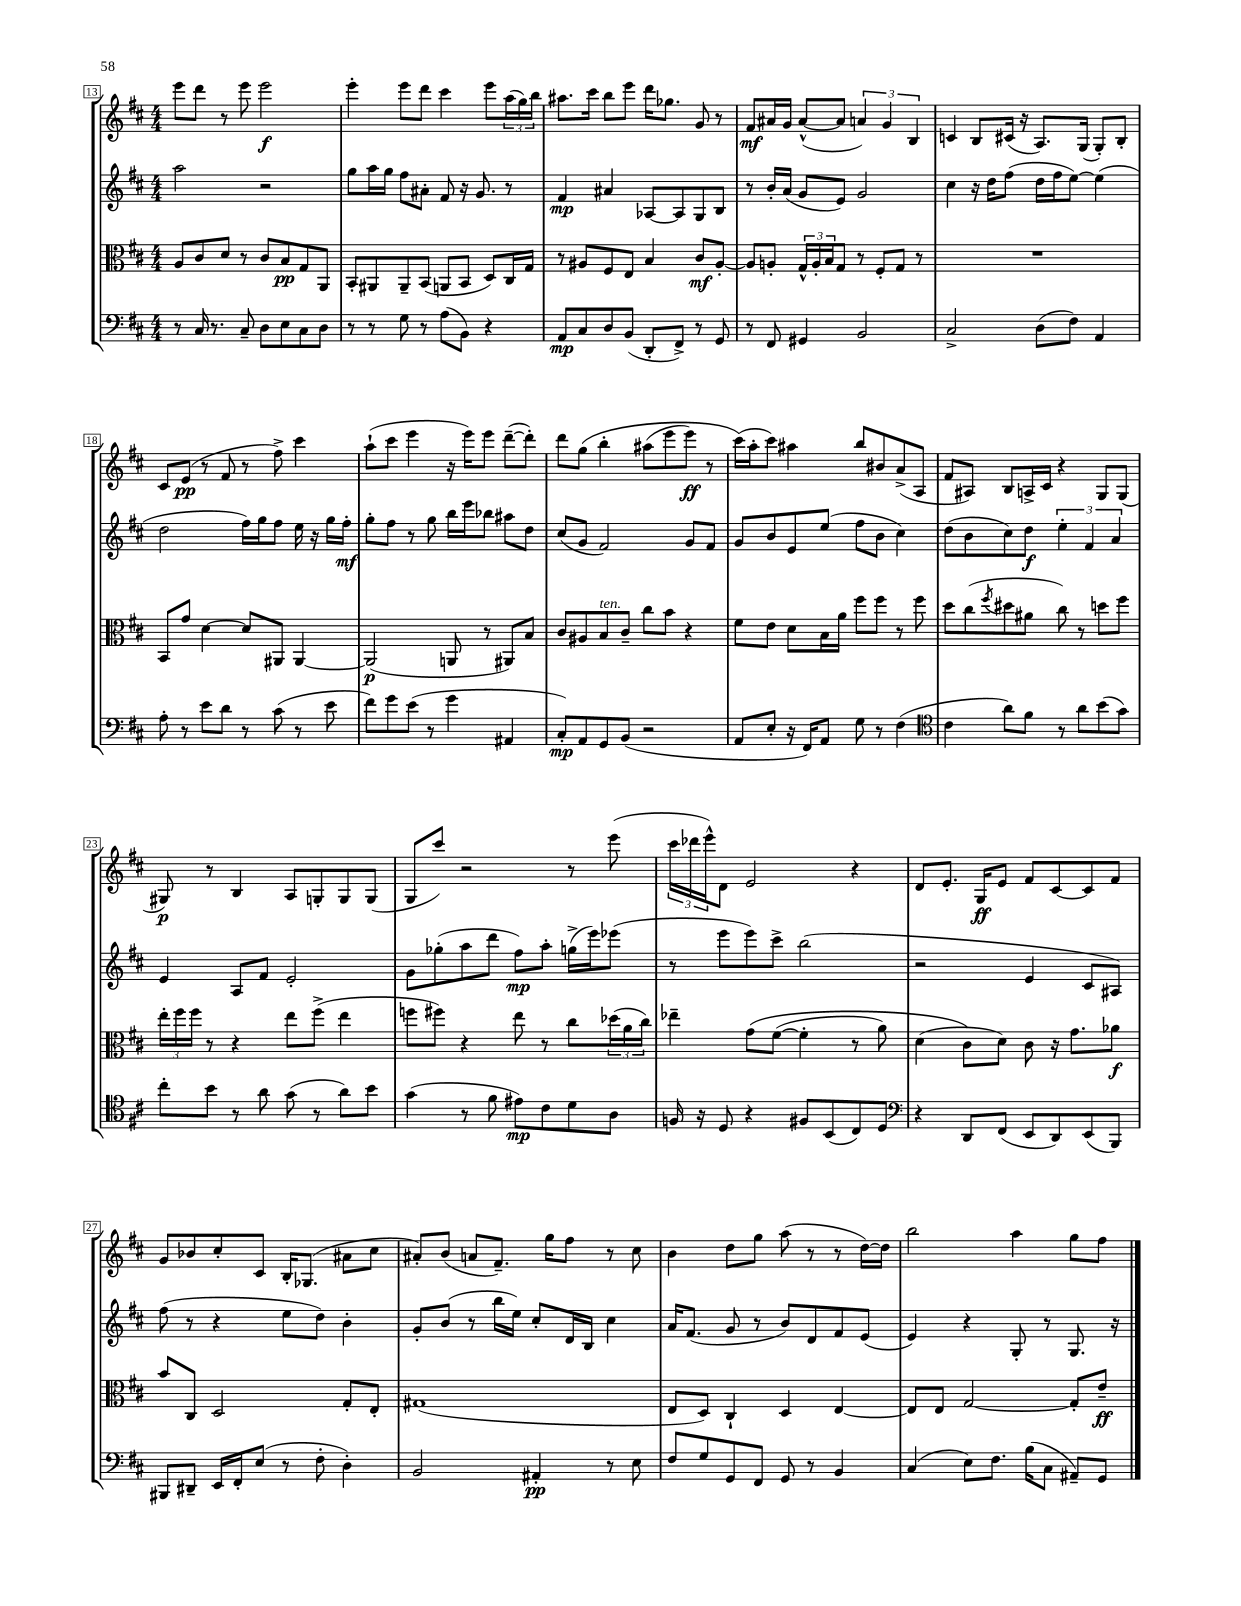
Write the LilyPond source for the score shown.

<<
\new StaffGroup <<
\new Staff = "s0" {
    \clef treble \key d \major \numericTimeSignature \time 4/4
    e'''8 d'''8 r8 e'''8 e'''2\f |
    e'''4-. e'''8 d'''8 cis'''4 e'''8 \tuplet 3/2 { a''16( g''16) b''16 } |
    ais''8. cis'''16 b''8 e'''8 d'''16 ges''8. g'8 r8 |
    fis'8\mf ais'16 g'16 ais'8~-^( ais'8 \tuplet 3/2 { a'4) g'4 b4 } |
    c'4 b8 cis'16( r16 a8.) g16( g8-.) b8-. |
    cis'8 e'8\pp( r8 fis'8 r8 fis''8->) cis'''4 |
    a''8-!( cis'''8 e'''4 r16 e'''16) e'''8 d'''8~--( d'''8-.) |
    d'''8 g''8\( b''4-. ais''8( e'''8 e'''8\ff) r8 |
    cis'''16(\) a''16-. cis'''8) ais''4 b''8 bis'8 a'8->( a8 |
    fis'8 ais8) b8 a16-> cis'16 r4 g8 g8( |
    gis8\p) r8 b4 a8 g8-. g8 g8( |
    g8 cis'''8) r2 r8 e'''8( |
    \tuplet 3/2 { cis'''16 des'''16 e'''16-^) } d'8 e'2 r4 |
    d'8 e'8.-. g16\ff e'8 fis'8 cis'8~ cis'8 fis'8 |
    g'8 bes'8 cis''8-. cis'8 b16-. ges8.( ais'8 cis''8 |
    ais'8-.) b'8( a'8 fis'8.--) g''16 fis''8 r8 cis''8 |
    b'4 d''8 g''8 a''8( r8 r8 d''16~) d''16 |
    b''2 a''4 g''8 fis''8 \bar "|." |
}
\new Staff = "s1" {
    \clef treble \key d \major \numericTimeSignature \time 4/4
    a''2 r2 |
    g''8 a''16 g''16 fis''8 ais'8-. fis'8 r16 g'8. r8 |
    fis'4\mp ais'4 aes8~ aes8 g8 b8 |
    r8 b'16-. a'16( g'8 e'8) g'2 |
    cis''4 r16 d''16 fis''8( d''16 fis''16 e''8~) e''4( |
    d''2 fis''16) g''16 fis''8 e''16 r16 g''16 fis''16-.\mf |
    g''8-. fis''8 r8 g''8 b''16 e'''16 bes''8 ais''8 d''8 |
    cis''8( g'8 fis'2) g'8 fis'8 |
    g'8 b'8 e'8 e''8( fis''8 b'8 cis''4) |
    d''8( b'8 cis''8) d''8\f \tuplet 3/2 { e''4-. fis'4 a'4 } |
    e'4 a8 fis'8 e'2-. |
    g'8 ges''8-.( a''8 d'''8 fis''8\mp) a''8-. g''16->( e'''16) ees'''8( |
    r8 e'''8 e'''8) cis'''8-> b''2( |
    r2 e'4 cis'8 ais8) |
    fis''8( r8 r4 e''8 d''8) b'4-. |
    g'8-. b'8( r8 b''16 e''16) cis''8-. d'16 b16 cis''4 |
    a'16 fis'8.( g'8 r8 b'8) d'8 fis'8 e'8( |
    e'4) r4 g8-. r8 g8. r16 \bar "|." |
}
\new Staff = "s2" {
    \clef alto \key d \major \numericTimeSignature \time 4/4
    a8 cis'8 d'8 r8 cis'8 b8\pp g8 a,8 |
    b,8-. ais,8 ais,8-- b,8( a,8 b,8 d8) cis16 g16 |
    r8 ais8 fis8 e8 b4 cis'8\mf ais8~-. |
    ais8 a8-. \tuplet 3/2 { g16-^ a16-. b16 } g8 r8 fis8-. g8 r8 |
    R1 |
    b,8 g'8 d'4~ d'8 ais,8 ais,4~ |
    ais,2\p( a,8 r8 ais,8) b8 |
    cis'8 ais8 b8^\markup { \italic "ten." } cis'8-- cis''8 b'8 r4 |
    fis'8 e'8 d'8 b16 a'16 fis''8 fis''8 r8 fis''8 |
    d''8 cis''8( \acciaccatura { fis''8 } dis''8 ais'8 cis''8) r8 d''8 fis''8 |
    \tuplet 3/2 { e''16-. fis''16 fis''16 } r8 r4 e''8 fis''8->( e''4 |
    f''8 fis''8) r4 e''8 r8 cis''8 \tuplet 3/2 { des''16( a'16 cis''16) } |
    ees''4-- g'8\( fis'8~( fis'4-. r8 a'8) |
    d'4( cis'8\) d'8) cis'8 r16 g'8. aes'8\f |
    b'8 cis8 d2 g8-. e8-. |
    gis1( |
    e8 d8) cis4-! d4 e4~ |
    e8 e8 g2~ g8-. e'8--\ff \bar "|." |
}
\new Staff = "s3" {
    \clef bass \key d \major \numericTimeSignature \time 4/4
    r8 cis16 r8. cis8-- d8 e8 cis8 d8 |
    r8 r8 g8 r8 a8( b,8) r4 |
    a,8\mp cis8 d8 b,8( d,8-. fis,8->) r8 g,8 |
    r8 fis,8 gis,4 b,2 |
    cis2-> d8( fis8) a,4 |
    a8-. r8 e'8 d'8 r8 cis'8( r8 e'8 |
    fis'8) g'8 e'8( r8 g'4 ais,4 |
    cis8-.\mp) a,8 g,8 b,8( r2 |
    a,8 e8-. r16 fis,16) a,8 g8 r8 fis4( |
    \clef tenor cis'4 a'8) fis'8 r8 a'8 b'8( g'8) |
    cis''8-. b'8 r8 a'8 g'8( r8 a'8) b'8 |
    g'4( r8 fis'8 eis'8\mp) cis'8 d'8 a8 |
    f16 r16 d8 r4 fis8 b,8( cis8) d8 |
    \clef bass r4 d,8 fis,8( e,8 d,8) e,8( b,,8) |
    bis,,8 dis,8-- e,16 fis,16-. e8( r8 fis8-. d4-.) |
    b,2 ais,4-.\pp r8 e8 |
    fis8 g8 g,8 fis,8 g,8 r8 b,4 |
    cis4( e8) fis8. b16( cis8 ais,8--) g,8 \bar "|." |
}
>>
>>
\layout { \context { \Score currentBarNumber = #13 \override BarNumber.stencil = #(make-stencil-boxer 0.1 0.3 ly:text-interface::print) } }
